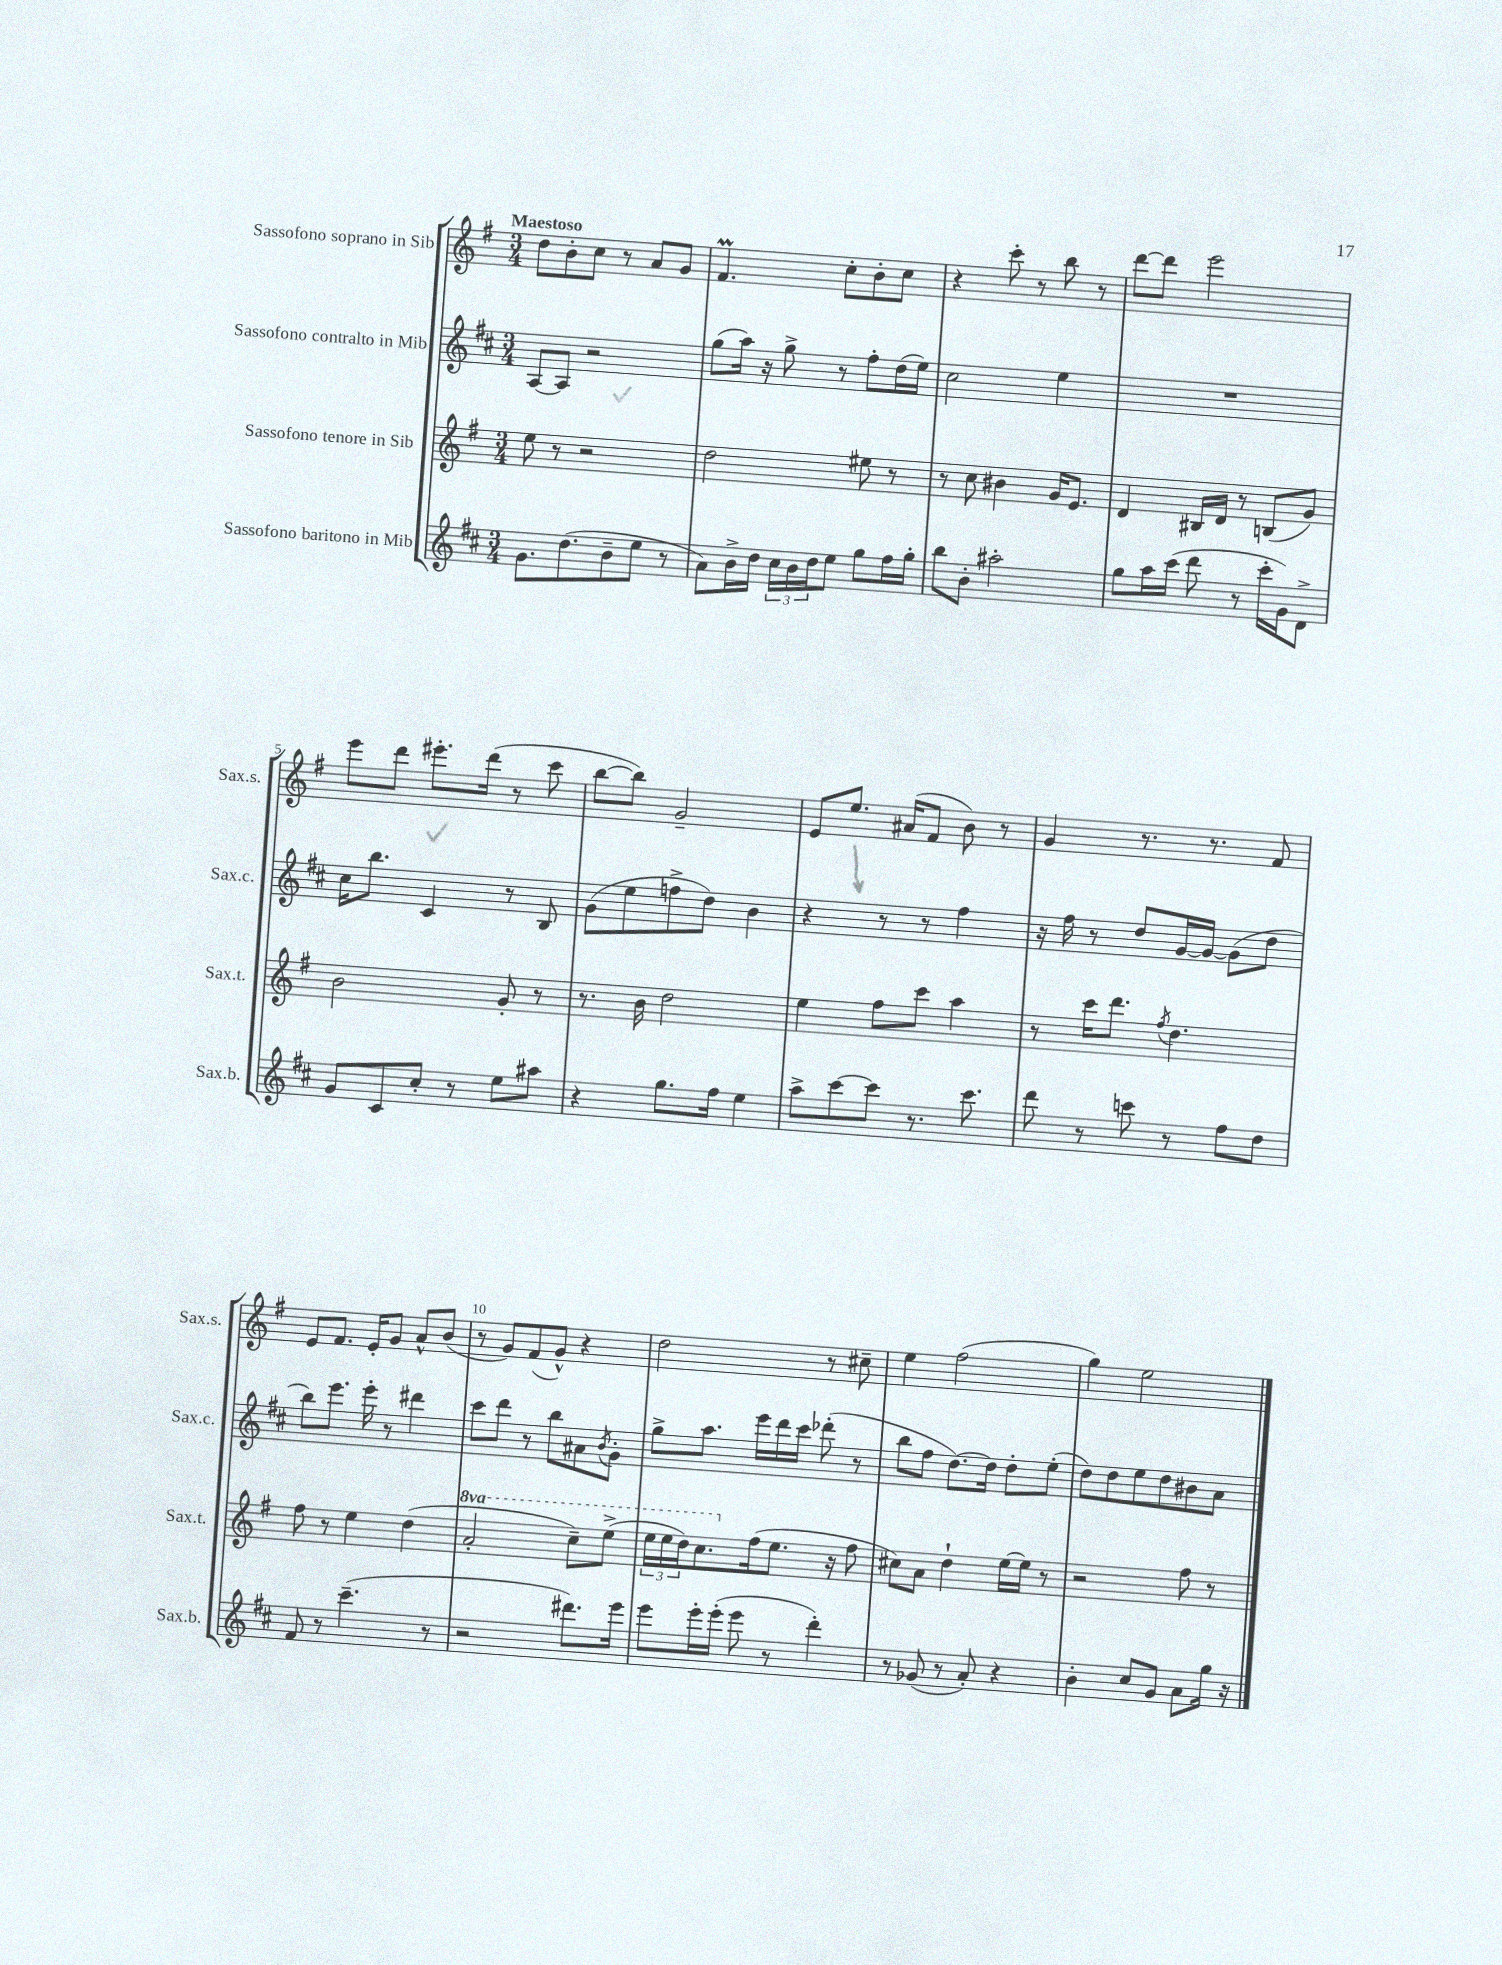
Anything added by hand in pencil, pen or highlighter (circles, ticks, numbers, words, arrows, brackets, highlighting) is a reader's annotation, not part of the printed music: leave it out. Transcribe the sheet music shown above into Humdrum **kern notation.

**kern	**kern	**kern	**kern
*part4	*part3	*part2	*part1
*staff4	*staff3	*staff2	*staff1
*I"Sassofono baritono in Mib	*I"Sassofono tenore in Sib	*I"Sassofono contralto in Mib	*I"Sassofono soprano in Sib
*I'Sax.b.	*I'Sax.t.	*I'Sax.c.	*I'Sax.s.
*clefG2	*clefG2	*clefG2	*clefG2
*k[f#c#]	*k[f#]	*k[f#c#]	*k[f#]
*M3/4	*M3/4	*M3/4	*M3/4
=1	=1	=1	=1
!	!	!	!LO:TX:a:B:t=Maestoso
8.g\L	8ee\	[8A/L	8dd\L
.	8r	8A/J]	8b'\
(8.dd\	.	.	.
.	2r	2r	8cc\J
8b~\	.	.	8r
8ee\J	.	.	8a/L
8r	.	.	8g/J
=2	=2	=2	=2
8a\L)	2dd\	(8gg\L	4.f#m/
16b^\L	.	16aa\Jk)	.
16dd\JJ	.	16r	.
24cc#\LL	.	8gg^\	.
24b\	.	.	.
24dd\J	.	.	.
8ee\J	.	8r	8cc'\L
8gg\L	8ee#X\	8ff#'\L	8b'\
16ff#\L	8r	(16dd\L	8cc\J
16gg'\JJ	.	16ee\JJ)	.
=3	=3	=3	=3
8bb\L	8r	2cc#\	4r
8b'\J	8cc\	.	.
2aa#X'\	4b#X\	.	8ccc'\
.	.	.	8r
.	16g/KL	4ee\	8bb\
.	8.e/J	.	.
.	.	.	8r
=4	=4	=4	=4
8gg\L	4d/	2.r	[8ddd\L
16aa\L	.	.	8ddd\J]
(16ccc#\JJ	.	.	.
8ddd\	16B#X/LL	.	2eee\
.	16d/JJ	.	.
8r	8r	.	.
16ccc#'\LL	(8Bn/L	.	.
16g\J)	.	.	.
8d^\J	8g/J)	.	.
!!LO:LB:g=z
=5	=5	=5	=5
8g/L	2b\	16cc#\KL	8eee\L
.	.	8.bb\J	.
8c#/	.	.	8ddd\J
8cc#'/J	.	4c#/	8.eee#X'\L
8r	.	.	.
.	.	.	(16ddd\Jk
8ee\L	8g'/	8r	8r
8aa#X\J	8r	8B/	8ccc\
=6	=6	=6	=6
4r	8.r	(8g\L	[8bb\L
.	.	8ee\	8bb\J])
.	16b\	.	.
8.gg\L	2dd\	8ffn^\	2g~/
.	.	8dd\J)	.
16ff#\Jk	.	.	.
4ee\	.	4b\	.
=7	=7	=7	=7
8aa^\L	4ee\	4r	8e/L
[8ccc#\	.	.	8.ee/J
8ccc#\J]	8ff#\L	8r	.
.	.	.	(16a#X/KL
8.r	8ccc\J	8r	8f#/J
.	4aa\	4ff#\	8b\)
8.ccc#\	.	.	.
.	.	.	8r
=8	=8	=8	=8
8ddd\	8r	16r	4g/
.	.	16ff#\	.
8r	16ccc\KL	8r	.
.	8.ddd\J	.	.
8cccn\	.	8dd/L	8.r
.	8qff#/	.	.
8r	4.dd\	[16g/L	.
.	.	16g/JJ_	8.r
8ff#\L	.	(8g\L]	.
8dd\J	.	8dd\J	8f#/
!!LO:LB:g=z
=9	=9	=9	=9
8f#/	8ff#\	8bb\L)	8e/L
8r	8r	8.eee\J	8.f#/J
(4.ccc#~\	4ee\	.	.
.	.	16eee'\	16e'/KL
.	.	8r	8g/J
.	(4dd\	4ddd#X\	8a^^/L
8r	.	.	(8b/J
=10	=10	=10	=10
*	*8va	*	*
2r	2aa'/	8ccc#\L	8r
.	.	8ddd\J	8g/L)
.	.	8r	(8f#/
.	.	8bb\L	8g^^/J)
8.ddd#X\L)	8ccc~\L)	8a#X\	4r
.	.	8qb/	.
.	(8eee^\J	8g'\J	.
16eee\Jk	.	.	.
=11	=11	=11	=11
8eee\L	24eee\LL	8gg^\L	2dd\
.	24eee\	.	.
.	24ddd\J)	.	.
16eee'\L	8.ccc\	8.aa\J	.
(16eee'\JJ	.	.	.
8eee\	.	.	.
*	*X8va	*	*
.	(16ff#\k	16eee\LL	.
8r	8.ee\J	16ddd\	.
.	.	16ccc#\JJ	.
4ddd'\)	.	(8ddd-X'\	8r
.	16r	.	.
.	8ff#\	8r	8cc#X~\
=12	=12	=12	=12
8r	8cc#X\L)	8bb\L	4ee\
(8g-X/	8a\J	8ff#\J	.
8r	4dd`\	[8.dd\L)	(2ff#\
8a'/)	.	.	.
.	.	16dd\Jk]	.
4r	[16ee\LL	8dd'\L	.
.	16ee\JJ]	.	.
.	8r	(8ee'\J	.
=13	=13	=13	=13
4b'\	2r	8dd\L)	4gg\)
.	.	8dd\	.
8cc#/L	.	8ee\	2ee\
8g/J	.	8dd\	.
8a\L	8ff#\	8b#X\	.
16gg\Jk	8r	8a\J	.
16r	.	.	.
==	==	==	==
*-	*-	*-	*-
